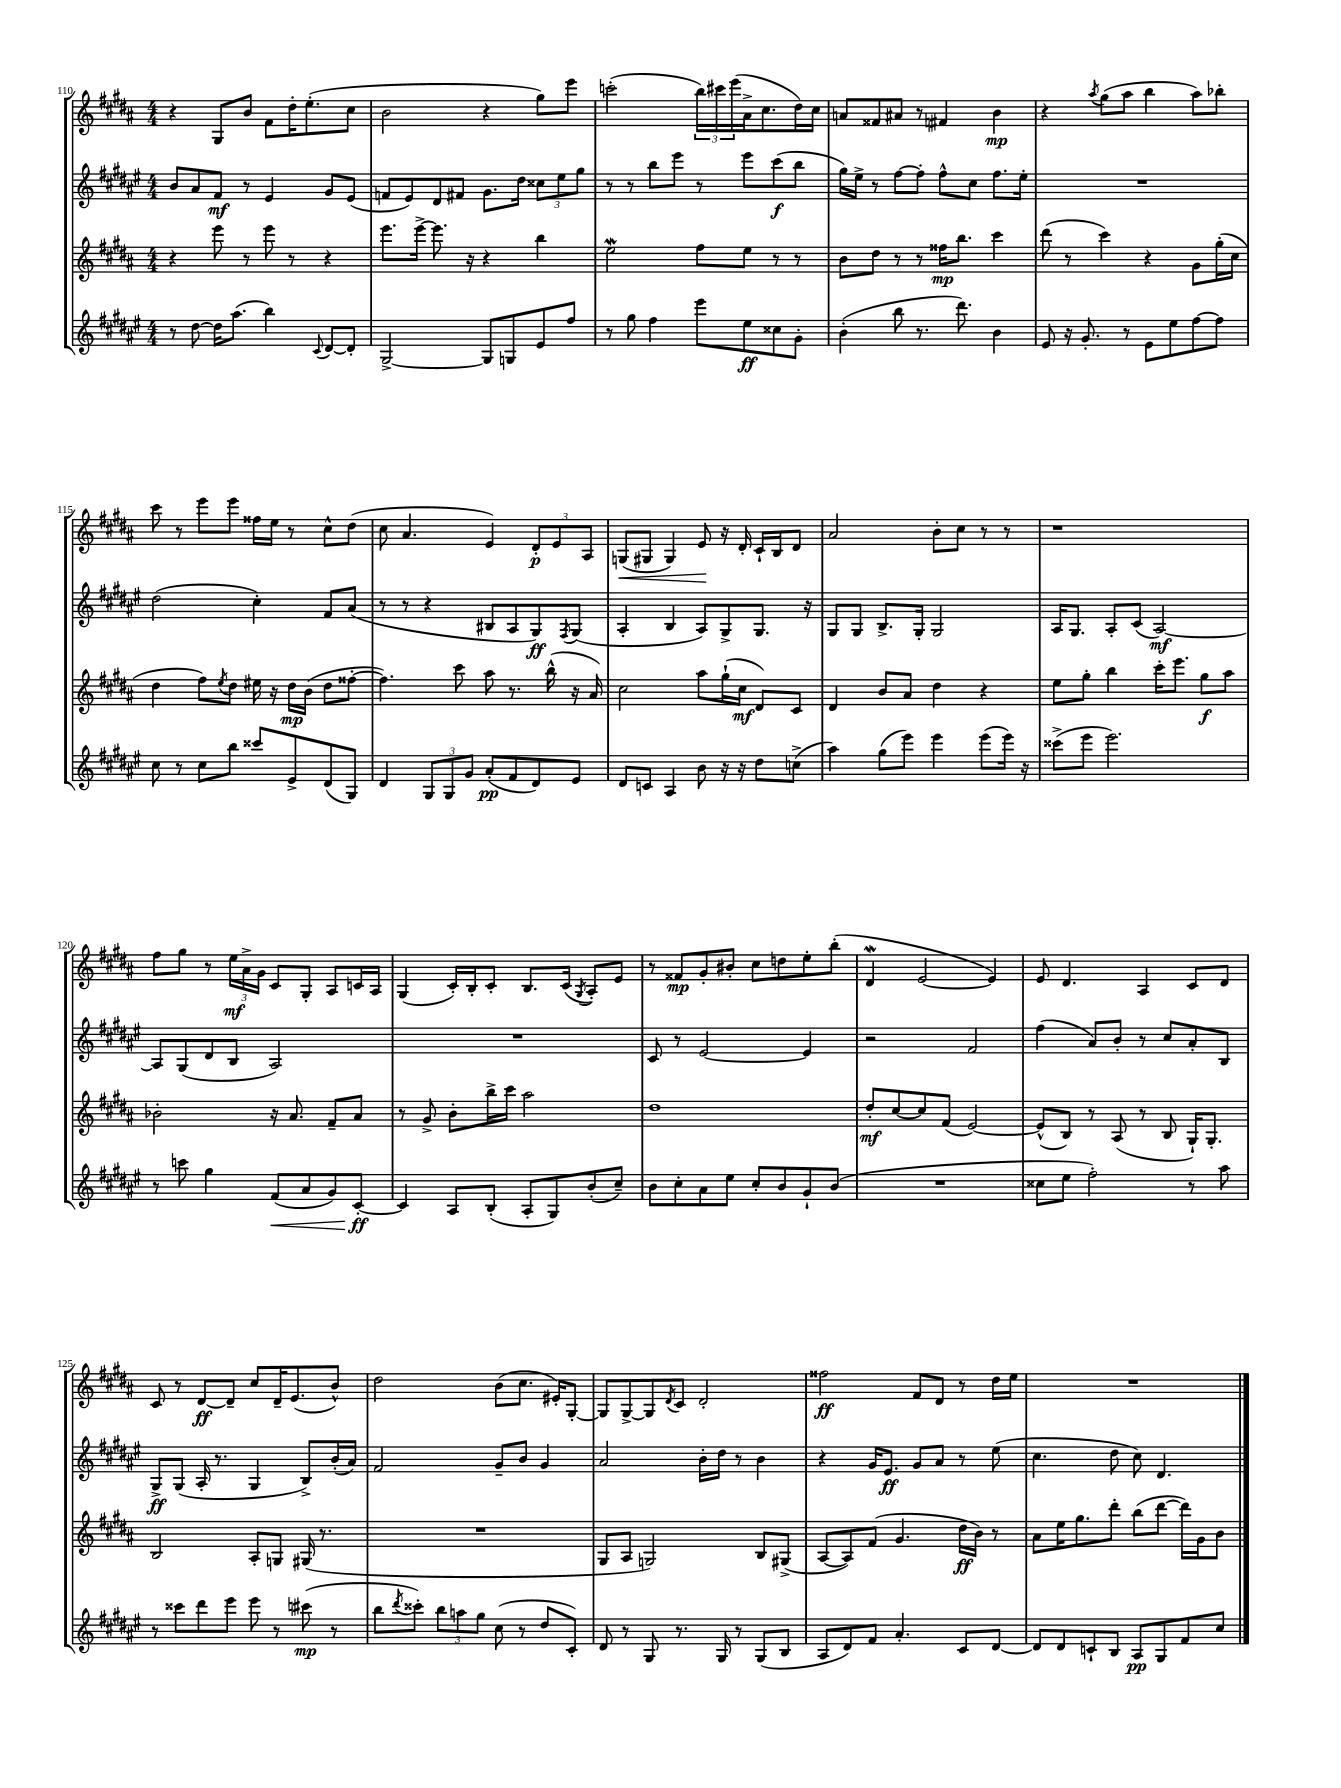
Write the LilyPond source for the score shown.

<<
\new StaffGroup <<
\new Staff = "s0" {
    \clef treble \key b \major \numericTimeSignature \time 4/4
    r4 gis8 b'8 fis'8 dis''16-. e''8.-.( cis''8 |
    b'2 r4 gis''8) e'''8 |
    c'''2-.( \tuplet 3/2 { b''16) cis'''16 e'''16( } ais'16-> cis''8. dis''16) cis''16 |
    a'8 fisis'8 ais'8 r8 fis'4 b'4\mp |
    r4 \acciaccatura { ais''8 } gis''8( ais''8 b''4 ais''8) bes''8-. |
    cis'''8 r8 e'''8 e'''8 fisis''16 e''16 r8 cis''8-^ dis''8( |
    cis''8 ais'4. e'4) \tuplet 3/2 { dis'8-.\p e'8 ais8 } |
    g8\<( gis8 gis4) e'8\! r16 dis'16-. cis'16-! b16 dis'8 |
    ais'2 b'8-. cis''8 r8 r8 |
    r1 |
    fis''8 gis''8 r8 \tuplet 3/2 { e''16\mf ais'16-> gis'16 } cis'8 gis8-. ais8 c'16 ais16 |
    gis4( cis'16-.) b16-. cis'8-. b8. cis'16( \acciaccatura { gis8 } ais8-.) e'8 |
    r8 fisis'8\mp gis'8-. bis'8-. cis''8 d''8 e''8-. b''8-.( |
    dis'4\mordent e'2~ e'4) |
    e'8 dis'4. ais4 cis'8 dis'8 |
    cis'8 r8 dis'8~\ff dis'8-- cis''8 dis'16-- e'8.( b'8-^) |
    dis''2 b'8( cis''8. eis'16-.) gis8~-. |
    gis8 gis8~-> gis8 \acciaccatura { dis'8 } cis'8 dis'2-. |
    fisis''2\ff fis'8 dis'8 r8 dis''16 e''16 |
    R1 \bar "|." |
}
\new Staff = "s1" {
    \clef treble \key fis \major \numericTimeSignature \time 4/4
    b'8 ais'8 fis'8\mf r8 eis'4 gis'8 eis'8( |
    f'8 eis'8) dis'8 fis'8 gis'8. dis''16 \tuplet 3/2 { cisis''8 eis''8 gis''8 } |
    r8 r8 b''8 eis'''8 r8 eis'''8 cis'''8\f( b''8 |
    gis''16) eis''16-> r8 fis''8~ fis''8-. fis''8-^ cis''8 fis''8. eis''16-. |
    R1 |
    dis''2( cis''4-.) fis'8 ais'8( |
    r8 r8 r4 bis8 ais8 gis8\ff) \acciaccatura { fis8 } gis8( |
    ais4-. b4 ais8) gis8-> gis8. r16 |
    gis8 gis8 b8.-> gis16-. gis2 |
    ais16 gis8. ais8-. cis'8( ais2~\mf) |
    ais8 gis8( dis'8 b8 ais2) |
    R1 |
    cis'8 r8 eis'2~ eis'4 |
    r2 fis'2 |
    fis''4( ais'8) b'8-. r8 cis''8 ais'8-. b8 |
    gis8->\ff gis8( ais16-. r8. gis4 b8->) b'16-.( ais'16) |
    fis'2 gis'8-- b'8 gis'4 |
    ais'2 b'16-. dis''16 r8 b'4 |
    r4 gis'16 eis'8.\ff gis'8 ais'8 r8 eis''8( |
    cis''4. dis''8 cis''8) dis'4. \bar "|." |
}
\new Staff = "s2" {
    \clef treble \key b \major \numericTimeSignature \time 4/4
    r4 e'''8 r8 e'''8 r8 r4 |
    e'''8. e'''16~-> e'''8. r16 r4 b''4 |
    e''2\mordent fis''8 e''8 r8 r8 |
    b'8 dis''8 r8 r8 fisis''16\mp b''8. cis'''4 |
    dis'''8( r8 cis'''4) r4 gis'8 gis''16-.( cis''16 |
    dis''4 fis''8) \acciaccatura { e''8 } dis''8 eis''16 r16 dis''16\mp b'16( dis''8 fisis''8~-. |
    fisis''4.) cis'''8 ais''8 r8. b''16-^( r16 ais'16) |
    cis''2 ais''8 gis''16-!( cis''16\mf dis'8) cis'8 |
    dis'4 b'8 ais'8 dis''4 r4 |
    e''8 gis''8-. b''4 cis'''16-. e'''8. gis''8\f ais''8 |
    bes'2-. r16 ais'8. fis'8-- ais'8 |
    r8 gis'8-> b'8-. b''16-> cis'''16 ais''2 |
    dis''1 |
    dis''8-.\mf cis''8~ cis''8 fis'8( e'2~) |
    e'8-^( b8) r8 ais8( r8 b8 gis16-!) gis8.-. |
    b2 ais8-. g8 gis16( r8. |
    R1 |
    gis8 ais8 g2) b8 gis8->( |
    ais8~ ais8) fis'8( gis'4. dis''16\ff b'16) r8 |
    ais'8 e''16 gis''8. dis'''8-. b''8( dis'''8~ dis'''16) gis'16 b'8 \bar "|." |
}
\new Staff = "s3" {
    \clef treble \key fis \major \numericTimeSignature \time 4/4
    r8 dis''8~ dis''16 ais''8.( b''4) \appoggiatura { cis'8 } dis'8~ dis'8-. |
    gis2~-> gis8 g8 eis'8 fis''8 |
    r8 gis''8 fis''4 eis'''8 eis''8\ff cisis''8 gis'8-. |
    b'4-.( b''8 r8. dis'''8.) b'4 |
    eis'8 r16 gis'8.-. r8 eis'8 eis''8 fis''8~ fis''8 |
    cis''8 r8 cis''8 b''8 cisis'''8 eis'8-> dis'8( gis8) |
    dis'4 \tuplet 3/2 { gis8 gis8 gis'8 } ais'8-.\pp( fis'8 dis'8) eis'8 |
    dis'8 c'8 ais4 b'8 r16 r16 dis''8 c''8->( |
    ais''4) gis''8( eis'''8) eis'''4 eis'''8( eis'''16) r16 |
    cisis'''8->( eis'''8 eis'''2.) |
    r8 c'''8 gis''4 fis'8\<( ais'8 gis'8) cis'8~-.\ff\! |
    cis'4 ais8 b8-.( ais8-. gis8) b'8-.( cis''8--) |
    b'8 cis''8-. ais'8 eis''8 cis''8-. b'8 gis'8-! b'8( |
    R1 |
    cisis''8 eis''8 fis''2-.) r8 ais''8 |
    r8 cisis'''8 dis'''8 eis'''8 eis'''8 r8 cis'''8\mp( r8 |
    b''8 \acciaccatura { dis'''8 } cisis'''8-.) \tuplet 3/2 { b''8 a''8 gis''8 } cis''8( r8 dis''8 cis'8-.) |
    dis'8 r8 gis8 r8. gis16 r8 gis8( b8 |
    ais8 dis'8) fis'8 ais'4.-. cis'8 dis'8~ |
    dis'8 dis'8 c'8-! b8 ais8\pp gis8 fis'8 cis''8 \bar "|." |
}
>>
>>
\layout { \context { \Score currentBarNumber = #110 } }
